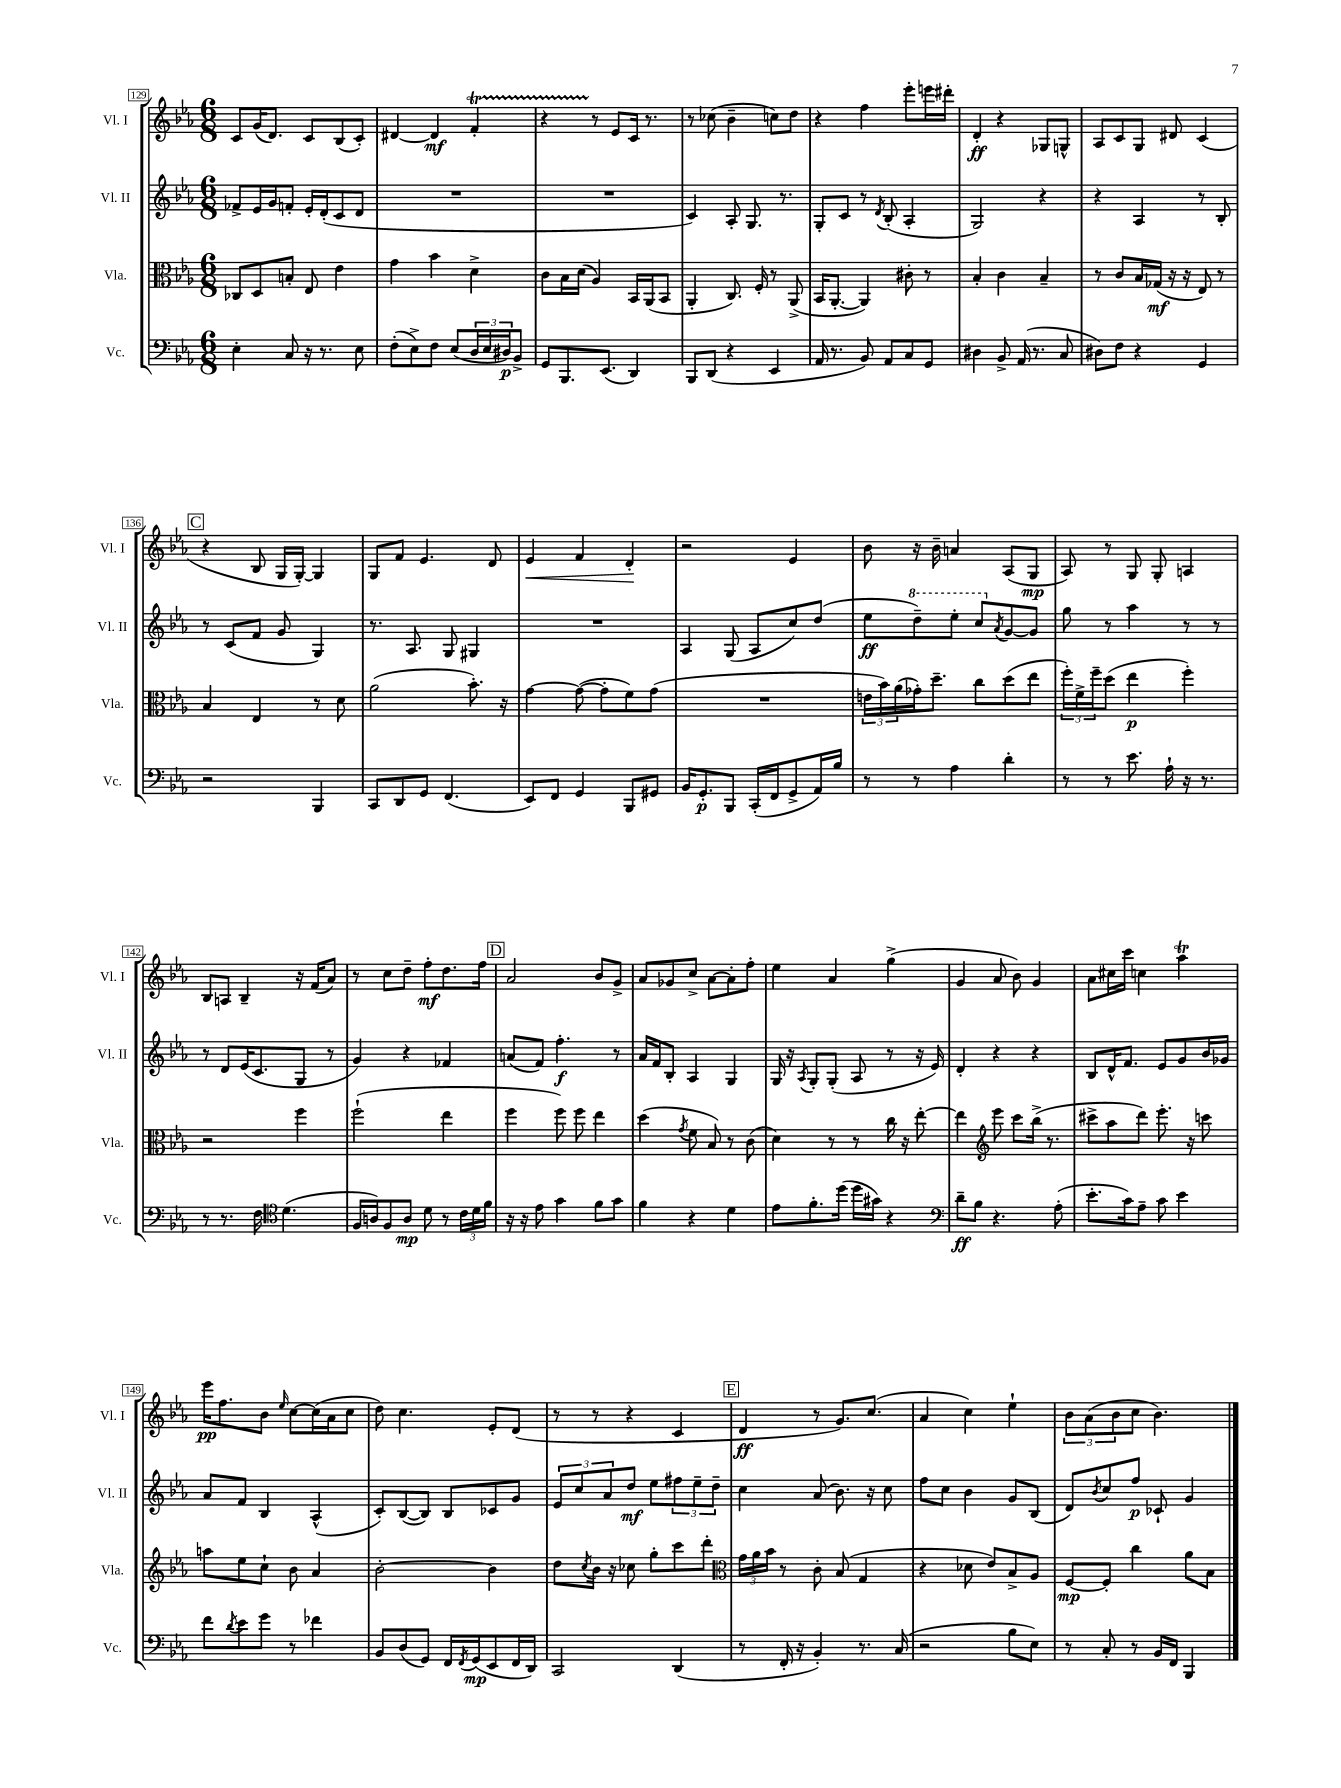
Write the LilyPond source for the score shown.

<<
\new StaffGroup <<
\new Staff = "s0" \with { instrumentName = "Vl. I" shortInstrumentName = "Vl. I" } {
    \clef treble \key ees \major \numericTimeSignature \time 6/8
    c'8 g'16( d'8.) c'8 bes8( c'8-.) |
    dis'4~ dis'4\mf f'4-.\startTrillSpan |
    r4 r8\stopTrillSpan ees'8 c'16 r8. |
    r8 ces''8( bes'4-- c''8) d''8 |
    r4 f''4 ees'''8-. e'''16 dis'''16-. |
    d'4-.\ff r4 ges8 g8-^ |
    aes8 c'8 g8 dis'8 c'4( |
    \mark \markup { \box "C" } r4 bes8 g16 g16~-.) g4 |
    g8 f'8 ees'4. d'8 |
    ees'4\< f'4 d'4-.\! |
    r2 ees'4 |
    bes'8 r16 bes'16-- a'4 aes8( g8\mp |
    aes8) r8 g8 g8-. a4 |
    bes8 a8 bes4-- r16 f'16( aes'8) |
    r8 c''8 d''8-- f''8-.\mf d''8. f''16 |
    \mark \markup { \box "D" } aes'2 bes'8 g'8-> |
    aes'8 ges'8 c''8-> aes'8~ aes'8-. f''8-. |
    ees''4 aes'4 g''4->( |
    g'4 aes'8 bes'8) g'4 |
    aes'8 cis''16 c'''16 c''4 aes''4\trill |
    ees'''16\pp f''8. bes'8 \grace { ees''16 } c''8~ c''16( aes'16 c''8 |
    d''8) c''4. ees'8-. d'8( |
    r8 r8 r4 c'4 |
    \mark \markup { \box "E" } d'4\ff r8 g'8.) c''8.( |
    aes'4 c''4) ees''4-! |
    \tuplet 3/2 { bes'8 aes'8( bes'8 } c''8 bes'4.) \bar "|." |
}
\new Staff = "s1" \with { instrumentName = "Vl. II" shortInstrumentName = "Vl. II" } {
    \clef treble \key ees \major \numericTimeSignature \time 6/8
    fes'8-> ees'16 g'16 f'8-. ees'16-. d'16-.( c'8 d'8 |
    R2. |
    R2. |
    c'4) aes8-. g8. r8. |
    g8-. c'8 r8 \acciaccatura { d'8 } bes8-.( aes4-. |
    g2) r4 |
    r4 aes4 r8 bes8-. |
    \mark \markup { \box "C" } r8 c'8( f'8 g'8 g4) |
    r8. aes8. g8 gis4 |
    R2. |
    aes4 g8( aes8 c''8) d''8( |
    ees''8\ff \ottava #1 d'''8--) ees'''8-. c'''8 \ottava #0 \acciaccatura { aes'8 } g'8~ g'8 |
    g''8 r8 aes''4 r8 r8 |
    r8 d'8 ees'16( c'8. g8 r8 |
    g'4) r4 fes'4 |
    \mark \markup { \box "D" } a'8( f'8) f''4.-.\f r8 |
    aes'16 f'16 bes8-. aes4 g4 |
    g16 r16 \acciaccatura { aes8 } g8-. g8-.( aes8 r8 r16 ees'16) |
    d'4-. r4 r4 |
    bes8 d'16-^ f'8. ees'8 g'8 bes'16 ges'16 |
    aes'8 f'8 bes4 aes4-^( |
    c'8-.) bes8~( bes8) bes8 ces'8 g'8 |
    \tuplet 3/2 { ees'8 c''8 aes'8 } d''8\mf ees''8 \tuplet 3/2 { fis''8 ees''8-- d''8-- } |
    \mark \markup { \box "E" } c''4 aes'8( bes'8.) r16 c''8 |
    f''8 c''8 bes'4 g'8 bes8( |
    d'8) \acciaccatura { bes'8 } c''8 f''8\p ces'8-! g'4 \bar "|." |
}
\new Staff = "s2" \with { instrumentName = "Vla." shortInstrumentName = "Vla." } {
    \clef alto \key ees \major \numericTimeSignature \time 6/8
    ces8 d8 b8-. ees8 ees'4 |
    g'4 bes'4 d'4-> |
    c'8 bes16 d'16( aes4) bes,16 aes,16( bes,8 |
    aes,4-. c8.) f16-. r8 aes,8->( |
    bes,16 aes,8.~-. aes,4) cis'8-. r8 |
    bes4-. c'4 bes4-- |
    r8 c'8 bes16 ges16\mf( r16 r16 ees8) r8 |
    \mark \markup { \box "C" } bes4 ees4 r8 d'8 |
    aes'2( bes'8.-.) r16 |
    g'4~ g'8~( g'8-. f'8) g'8( |
    R2. |
    \tuplet 3/2 { e'16 bes'16) aes'16( } ges'16-.) d''8.-- c''8 d''8( ees''8 |
    \tuplet 3/2 { f''16-.) f'16-> f''16-- } d''8( ees''4\p f''4-.) |
    r2 f''4 |
    f''2-!( ees''4 |
    \mark \markup { \box "D" } f''4 f''8) f''8 ees''4 |
    d''4( \acciaccatura { g'8 } f'8 bes8) r8 c'8( |
    d'4) r8 r8 c''16 r16 ees''8~-. |
    ees''4 \clef treble ees'''8 c'''8 bes''16->( r8. |
    cis'''8-> aes''8 d'''8) ees'''8.-. r16 c'''8 |
    a''8 ees''8 c''8-! bes'8 aes'4 |
    bes'2~-. bes'4 |
    d''8 \acciaccatura { c''8 } bes'16 r16 ces''8 g''8-. c'''8 d'''8-. |
    \mark \markup { \box "E" } \clef alto \tuplet 3/2 { g'16 aes'16 bes'16 } r8 c'8-. bes8( g4 |
    r4 des'8 ees'8) bes8-> aes8 |
    f8~\mp f8-. c''4 aes'8 bes8 \bar "|." |
}
\new Staff = "s3" \with { instrumentName = "Vc." shortInstrumentName = "Vc." } {
    \clef bass \key ees \major \numericTimeSignature \time 6/8
    ees4-. c8 r16 r8. ees8 |
    f8-.( ees8->) f8 ees8( \tuplet 3/2 { d16 ees16 dis16\p) } bes,8-> |
    g,8 bes,,8. ees,8.( d,4) |
    bes,,8 d,8( r4 ees,4 |
    aes,16 r8. bes,8) aes,8 c8 g,8 |
    dis4 bes,8-> aes,16( r8. c8 |
    dis8) f8 r4 g,4 |
    \mark \markup { \box "C" } r2 bes,,4 |
    c,8 d,8 g,8 f,4.( |
    ees,8) f,8 g,4 bes,,8 gis,8 |
    bes,16 g,8.-.\p bes,,8 c,16-.( f,16 g,8-> aes,16) bes16 |
    r8 r8 aes4 d'4-. |
    r8 r8 ees'8. aes16-! r16 r8. |
    r8 r8. f16 \clef tenor d'4.( |
    f16 a16) f8 a8\mp d'8 r8 \tuplet 3/2 { c'16 d'16 f'16 } |
    \mark \markup { \box "D" } r16 r16 ees'8 g'4 f'8 g'8 |
    f'4 r4 d'4 |
    ees'8 f'8.-. d''16( d''16 gis'16) r4 |
    \clef bass d'8--\ff bes8 r4. aes8-.( |
    ees'8.-. c'16) aes8-- c'8 ees'4 |
    f'8 \acciaccatura { d'8 } ees'8 g'8 r8 fes'4 |
    bes,8 d8( g,8) f,16 \acciaccatura { f,8 } g,16\mp( ees,8 f,16 d,16) |
    c,2 d,4( |
    \mark \markup { \box "E" } r8 f,16-. r16 bes,4-.) r8. c16( |
    r2 bes8 ees8) |
    r8 c8-. r8 bes,16 f,16 bes,,4 \bar "|." |
}
>>
>>
\layout { \context { \Score currentBarNumber = #129 \override BarNumber.stencil = #(make-stencil-boxer 0.1 0.3 ly:text-interface::print) } }
